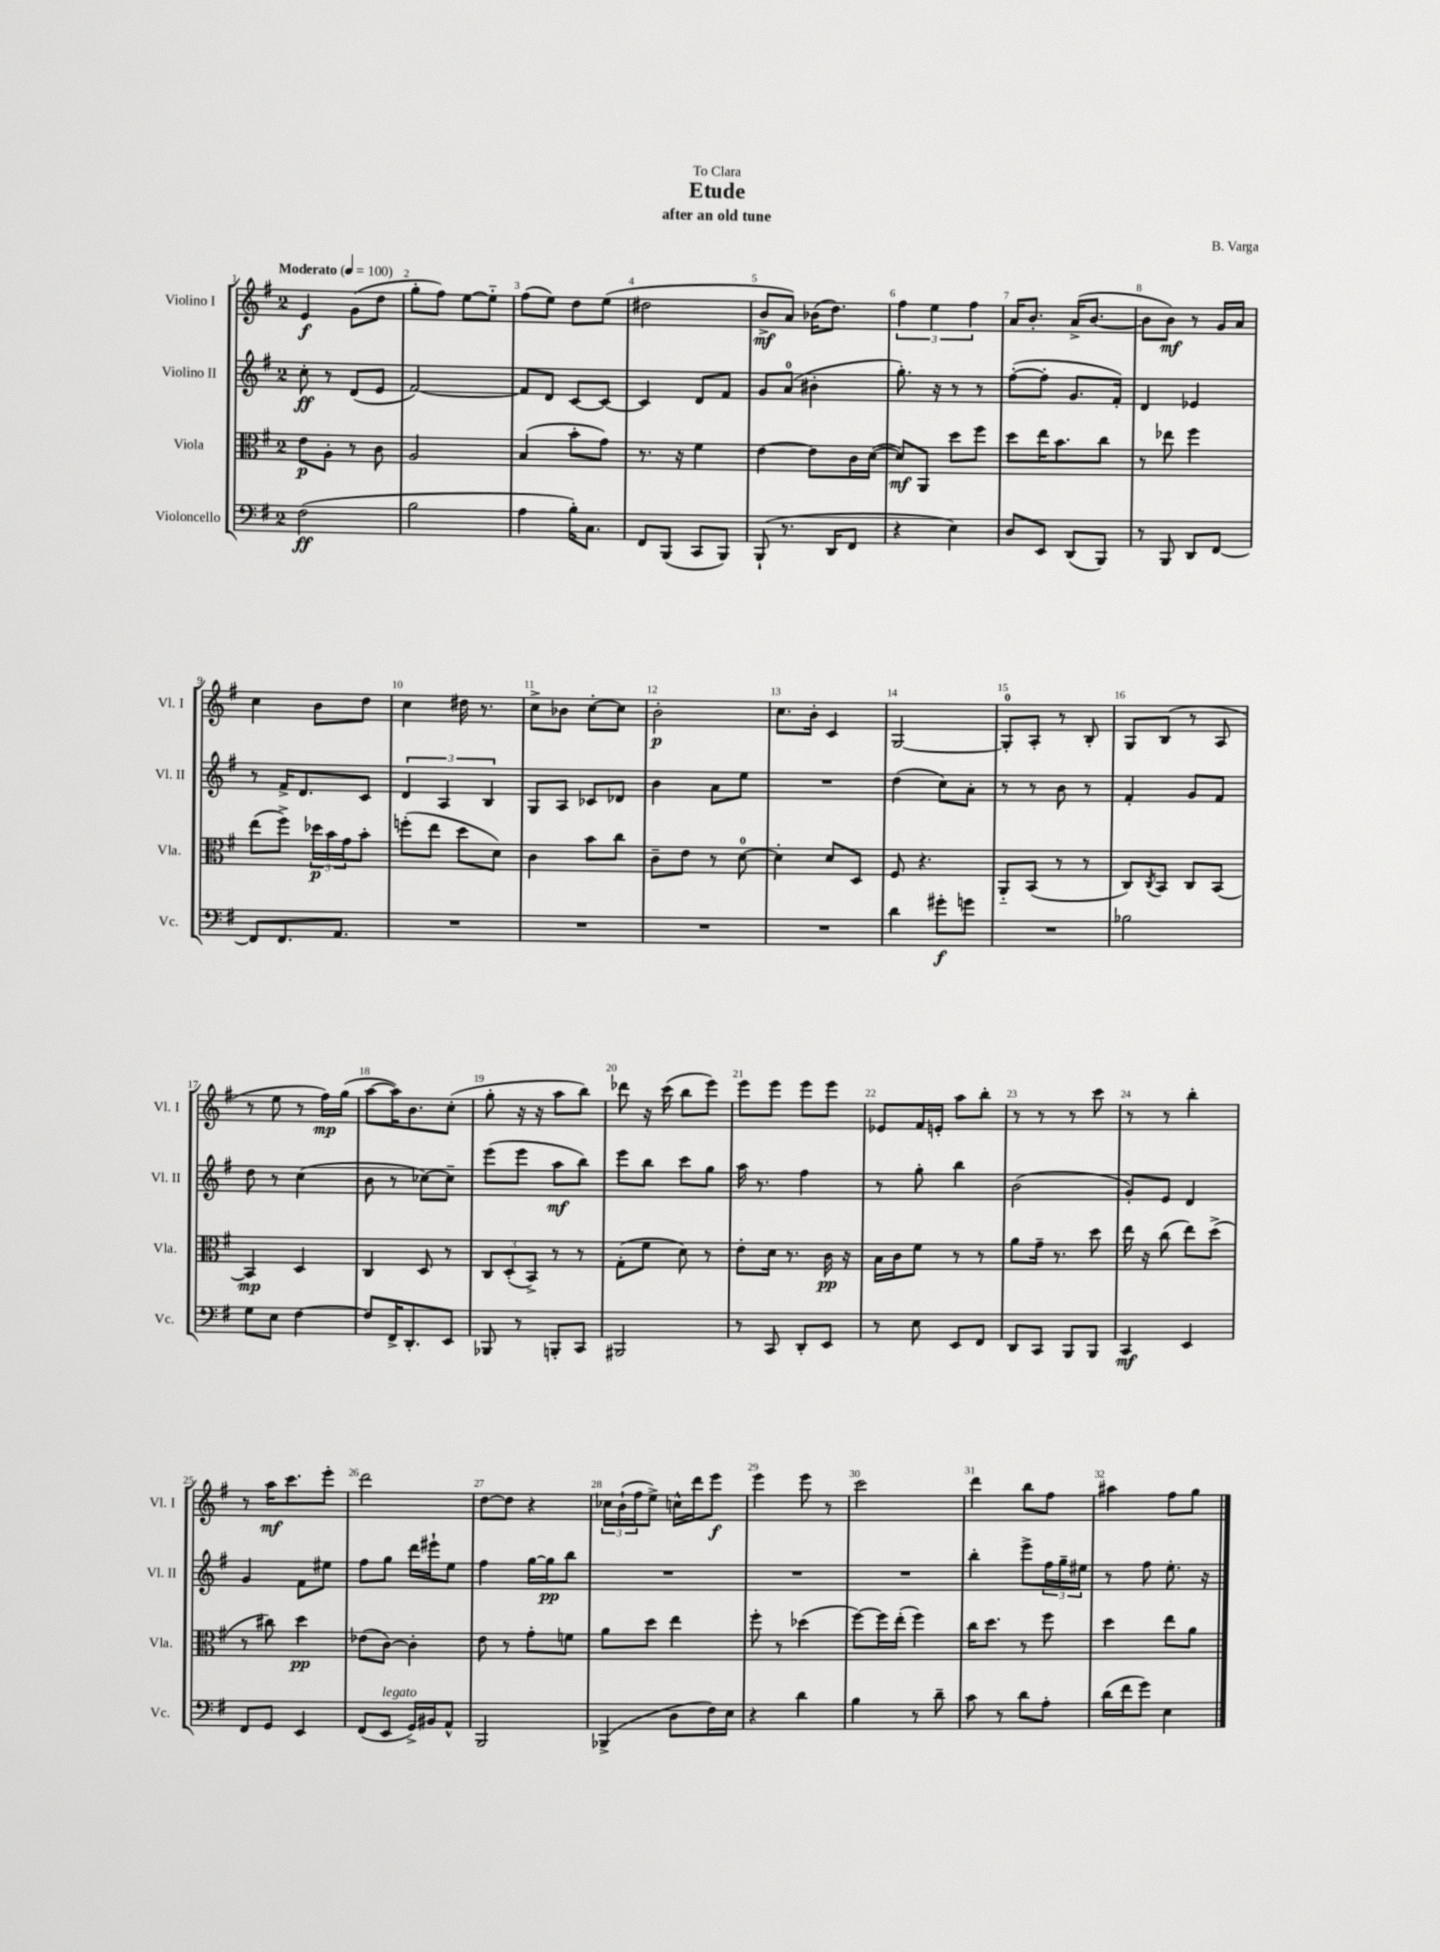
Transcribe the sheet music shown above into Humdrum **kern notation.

**kern	**kern	**kern	**kern
*staff4	*staff3	*staff2	*staff1
*clefF4	*clefC3	*clefG2	*clefG2
*k[f#]	*k[f#]	*k[f#]	*k[f#]
*M2/4	*M2/4	*M2/4	*M2/4
*MM100	*MM100	*MM100	*MM100
(2F#	8e	8cc'	4e
.	8A'	8r	.
.	8r	(8d	(8g
.	8c	8e	8dd
=	=	=	=
2B	2A	[2f#)	8gg'
.	.	.	8ff#)
.	.	.	[8ee
.	.	.	8ee'~]
=	=	=	=
4A	(4B	8f#]	(8ff#
.	.	8d	8ee)
16B')	8b'	[8c	8dd
8.C	.	.	.
.	8g)	8c_	(8ee
=	=	=	=
8FF#	8.r	4c]	2dd#
(8BBB	.	.	.
.	16r	.	.
8CC	4f#	8d	.
8BBB)	.	8f#	.
=	=	=	=
(8BBB`	[4e	8g	8b^
8.r	.	(8a	8a)
.	8e]	4b#'	(16b-
16DD	.	.	8.dd)
8FF#	16c	.	.
.	([16d	.	.
=	=	=	=
4r	8d])	8.gg')	6ff#
.	8AA	.	.
.	.	.	6ee
.	.	16r	.
4E)	8dd	8r	.
.	.	.	6ff#
.	8ff#	8r	.
=	=	=	=
8D	8dd	([8ff#'	16a
.	.	.	8.b'
8EE	16ee	8ff#']	.
.	8.b	.	.
(8DD	.	8.g	(16a^
.	.	.	[8.b
8BBB)	8cc	.	.
.	.	16f#')	.
=	=	=	=
8r	8r	4d	8b]
8BBB	8ee-	.	8b)
8DD	4ff#	4e-	8r
[8FF#	.	.	16g
.	.	.	16a
=	=	=	=
8FF#]	(8ee	8r	4cc
8.FF#	8ff#^)	16f#^	.
.	.	8.d	.
.	24dd-	.	8b
.	24b	.	.
8.AA	.	.	.
.	24g	.	.
.	8b'	8c	8dd
=	=	=	=
2r	(8ff'	6d	4cc
.	8ee	.	.
.	.	6A	.
.	8dd	.	16dd#
.	.	.	8.r
.	.	6B	.
.	8d)	.	.
=	=	=	=
2r	4c	8G	8cc^
.	.	8A	8b-
.	8b	8c-	[8cc'
.	8cc	8d-	8cc]
=	=	=	=
2r	8c~	4b	2b'
.	8e	.	.
.	8r	8a	.
.	[8d	8ee	.
=	=	=	=
2r	4d']	2r	8.cc
.	.	.	16b'
.	8d	.	4c
.	8D	.	.
=	=	=	=
4d	8F#	(4dd	[2G
.	4.r	.	.
8g#'	.	8cc)	.
8g	.	8a'	.
=	=	=	=
2r	8AA'~	8r	8G']
.	(8BB	8r	8A'
.	8r	8b	8r
.	8r	8r	8B'
=	=	=	=
2B-	8C)	4f#'	8G
.	8qC	.	.
.	8BB	.	(8B
.	8C	8g	8r
.	[8BB	8f#	8A
=	=	=	=
8G	4BB]	8dd	8r
8E	.	8r	8ee
[4F#	4D	(4cc	8r
.	.	.	16ff#)
.	.	.	(16gg
=	=	=	=
8F#]	4C	8b	[8aa
16FF#^	.	8r	16aa])
8.DD'	.	.	8.b
.	8D	[8cc-)	.
8EE	8r	8cc-~]	(8cc'
=	=	=	=
8BBB-	12C	(8eee	8gg'
.	(12D'	.	.
8r	.	8eee	16r
.	12BB^)	.	.
.	.	.	16r
8BBB'	8r	8aa	8aa
8CC	8r	8bb)	8bb)
=	=	=	=
2BBB#	(8G'	8eee	8ddd-
.	8f#	8bb	16r
.	.	.	(16ccc
.	8d)	8ccc	8bb
.	8r	8gg	8eee)
=	=	=	=
8r	8e'	16aa	8eee
.	.	8.r	.
8CC	16d	.	8eee
.	8.r	.	.
8DD'	.	4ff#	8eee
8EE	16c	.	8eee
.	16r	.	.
=	=	=	=
8r	16B	8r	8e-
.	16c	.	.
8E	8f#	8gg'	16f#
.	.	.	16e'
8EE	8r	4bb	8aa
8FF#	8r	.	8bb'
=	=	=	=
8DD	8a	(2b	8r
8CC	16g~	.	8r
.	8.r	.	.
8BBB	.	.	8r
8BBB	8dd	.	8ccc
=	=	=	=
4CC	16ee	8g')	8r
.	16r	.	.
.	(8cc	8e	8r
4EE	8ee)	4d	4bb'
.	(8dd^	.	.
=	=	=	=
8FF#	8r	4g	8r
8GG	8cc#)	.	16aa
.	.	.	8.ccc
4EE	4dd	8f#	.
.	.	8ee#	8eee'
=	=	=	=
(8FF#	(8e-	8ff#	2ddd
8EE	[8c)	8gg	.
16GG^)	4c']	16ddd	.
16BB#	.	16eee#`	.
8AA^^	.	8ee	.
=	=	=	=
2BBB	8e	4ff#	[8dd
.	8r	.	8dd]
.	8g'	[16gg	4r
.	.	16gg]	.
.	8f	8bb	.
=	=	=	=
(4BBB-^	8a	2r	24cc-
.	.	.	(24b`
.	.	.	24ff#
.	8dd	.	8ee^)
8D	4ee	.	16cc^^
.	.	.	16ddd
16F#)	.	.	8eee
16E	.	.	.
=	=	=	=
4r	8ff#'	2r	4eee
.	8r	.	.
4d	(4dd-	.	8eee
.	.	.	8r
=	=	=	=
4B	[8ff#)	2r	2ccc
.	16ff#]	.	.
.	(16ee'	.	.
8r	4ff#)	.	.
8d~	.	.	.
=	=	=	=
8c	16cc	4bb'	4ddd
.	8.dd	.	.
8r	.	.	.
8d	8r	8eee^	8bb
8A'	8ff#	24ff#	8ff#
.	.	24gg~	.
.	.	24ee#	.
=	=	=	=
(16d	4dd	8r	4aa#
16f#	.	.	.
8g)	.	8ff#	.
4E	8ee	8.ee'	8ff#
.	8a	.	8gg
.	.	16r	.
==	==	==	==
*-	*-	*-	*-
